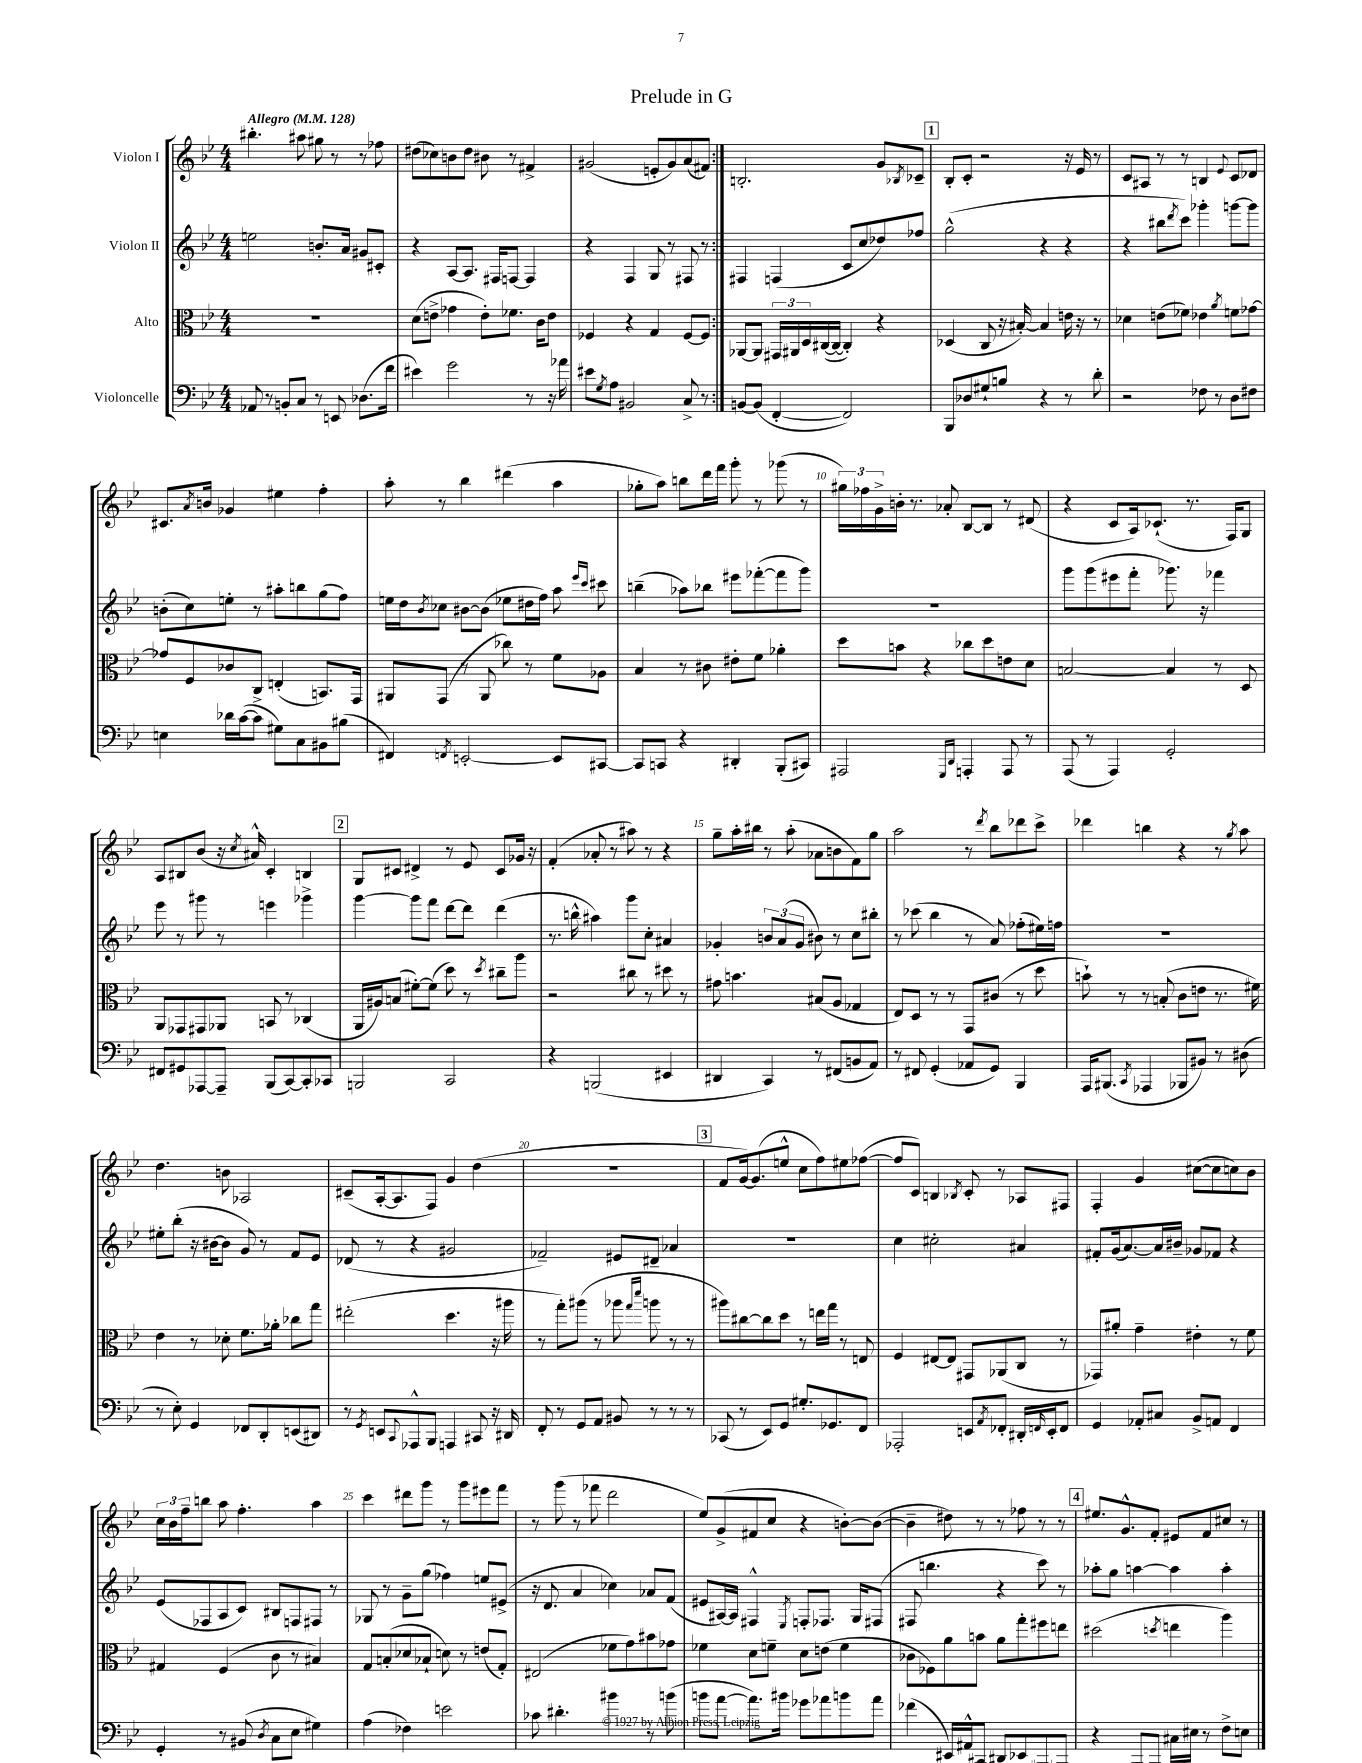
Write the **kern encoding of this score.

**kern	**kern	**kern	**kern
*part4	*part3	*part2	*part1
*staff4	*staff3	*staff2	*staff1
*I"Violoncelle	*I"Alto	*I"Violon II	*I"Violon I
*clefF4	*clefC3	*clefG2	*clefG2
*k[b-e-]	*k[b-e-]	*k[b-e-]	*k[b-e-]
*M4/4	*M4/4	*M4/4	*M4/4
*MM128	*MM128	*MM128	*MM128
=1	=1	=1	=1
!	!	!	!LO:TX:a:B:t=Allegro
8AA-X/	1r	2een\	4.bb#X'\
8r	.	.	.
8BBn'/L	.	.	.
8C/J	.	.	8aa#X\
8r	.	8.bn'/L	8gg#X\
8EEn/	.	.	8r
.	.	16a/Jk	.
(8.D-X\L	.	8g#X/L	8r
.	.	8c#X'/J	8ff-X\
16f\Jk	.	.	.
=2	=2	=2	=2
4e#X\)	(8d\L	4r	(8dd#X\L
.	8en^\J	.	8cc-X\)
2g\	4g-X\	[8A/L	8bn\
.	.	8.A/J]	8dd#\J
.	8e'\L)	.	8b#X\
.	.	16F#X/KL	.
.	8.f-X\J	[8Fn/J	8r
8r	.	4F/]	4f#X^/
.	16c\KL	.	.
16r	8e\J	.	.
16a-X\	.	.	.
=3	=3	=3	=3
8e#X\L	4F-X/	4r	(2g#X/
8qG/	.	.	.
8A\J	.	.	.
2BB#X/	4r	4F/	.
.	4G/	8G/	8en'/L
.	.	8r	8g#/)
8C^/	[8F-/L	8F#X/	(8a/
8r	8F-/J]	8r	8f#X/J)
=4:|!	=4:|!	=4:|!	=4:|!
[8BBn/L	[8AA-X/L	4F#X/	2.Bn'/
(8BB/J]	8AA-/J]	.	.
[4FF'/	24GG#X/LL	(4Fn/	.
.	24AA#X/	.	.
.	24D/	.	.
.	([16C#X/	.	.
.	16C#/JJ_	.	.
2FF/])	4C#'/])	8c/L	.
.	.	8cc/	.
.	4r	8dd-X/)	8g/L
.	.	.	8qB-X/
.	.	8ff-X/J	8c-X~/J
!!LO:REH:place=s1:t=1
=5	=5	=5	=5
8BBB-/L	(4D-X/	(2gg^^\	8B-'/L
8D-X/	.	.	8c'/J
8G#X`/	8C/	.	2r
8Bn/J	16r	.	.
.	[16B#X'/)	.	.
4r	4B#/]	4r	.
8r	16en\	4r	16r
.	16r	.	16e-/
8d'\	8r	.	8r
=6	=6	=6	=6
2r	4d-X\	4r	8c/L
.	.	.	8A#X/J
.	(8en\L	8bb#X\L	8r
.	.	8qddd/	.
.	8f-X\J)	8ccc\J)	8r
8F-X\	4e-X\	4ggg-X'\	4Bn/
8r	.	.	.
.	8qa/	.	8qqe-/
8D\L	8fn\L	[8gggn\L	8c/L
8F#X\J	[8g-X\J	8ggg\J]	8d-X/J
!!LO:LB:g=z
=7	=7	=7	=7
4En\	8g-X/L]	(8bn'\L	8.c#X/L
.	8F/	8cc\)	.
.	.	.	8qa/
.	.	.	16bn/Jk
16d-X\LL	8c-X/	8een'\J	4g-X/
([16c\J	.	.	.
8c\J]	8C^/J	8r	.
8G#X\L)	(4En'/	8aa#X'\L	4ee#X\
8C\	.	8bbn\	.
8BB#X\	8.BBn/L)	(8gg\	4ff'\
(8B#X\J	.	8ff\J)	.
.	16GG/Jk	.	.
=8	=8	=8	=8
4FF#X/)	8AA#X/L	16een\LL	8aa'\
.	.	16dd\J	.
.	.	8qb-/	.
.	(8GG/J	8cc-X\J	8r
8qFFn/	.	.	.
[2EEn'/	8r	[8b#X\L	4bb-\
.	8AA#/	(8b#\J]	.
.	8cc-X\)	8ee-X\L	(4ddd#X\
.	8r	16dd#X\L	.
.	.	16ff\JJ)	.
8EE/L]	8f\L	8aa\	4aa\
.	.	16qqeee-/LL	.
.	.	16qqccc/JJ	.
[8CC#X/J	8A-X\J	8ccc#X\	.
=9	=9	=9	=9
8CC#/L]	4B-/	(4bbn~\	8gg-X'\L
8CCn/J	.	.	8aa\J)
4r	8r	8aa-X\L)	8bbn\L
.	8c#X\	8bb-X\J	16ddd\L
.	.	.	16fff\JJ
4DD#X'/	8e#X'\L	8eee#X\L	8ggg'\
.	8f\J	([8fff-X'\	8r
(8BBB-'/L	4a-X'\	8fff-\]	(8ggg-X\
8CC#X/J)	.	8ggg\J)	8r
=10	=10	=10	=10
2AAA#X/	8dd\L	1r	24gg#X\LL)
.	.	.	24ff-X\
.	.	.	24g^\
.	8bn\J	.	16bn'\JJ
.	.	.	8.r
.	4r	.	.
.	.	.	8a-X'/
16qqGGG/LL	.	.	.
16qqDD/JJ	.	.	.
4AAAn'/	8cc-X\L	.	[8B-/L
.	8dd\	.	8B-/J]
8AAA/	8en\	.	8r
8r	8d\J	.	(8d#X/
=11	=11	=11	=11
(8AAA/	[2Bn/	8ggg\L	4r
8r	.	(8ggg\	.
4AAA/)	.	8eee#X\	8c/L
.	.	8fff'\J	16A/k)
.	.	.	(8.c-X`/J
2GG'/	4B/]	8.ggg-X\)	.
.	.	.	8.r
.	.	16r	.
.	8r	4fff-X\	.
.	.	.	16F/KL)
.	8D/	.	8G/J
!!LO:LB:g=z
=12	=12	=12	=12
8FF#X/L	8AA/L	8eee-\	8A/L
8GG#X/	8GG-X/	8r	8B#X/
[8AAA-X/	8GG#X/	8ggg#X\	(8b-/J
8AAA-~/J]	8AA-X/J	8r	16r
.	.	.	8qcc/
.	.	.	16a#X^^/)
(8BBB-/L	8BBn/	4eeen\	4c'/
[8CC/)	8r	.	.
8CC'/]	(4C-X/	4ggg-X^\	4Bn/
8CC-X/J	.	.	.
!!LO:REH:place=s1:t=2
=13	=13	=13	=13
2BBBn/	16AA/LL	[4ggg\	8G/L
.	16A#X/J)	.	.
.	(8Bn/J	.	8c#X/J
.	[8f#X'\L)	8ggg\L]	4d#X^/
.	(8f#\J]	8fff\J	.
2CC/	8dd\)	[8ddd\L	8r
.	8r	8ddd\J]	8e-/
.	8qdd/	.	.
.	8cc#X~\L	(4ddd\	8c#/L
.	8aa\J	.	16g-X/Jk
.	.	.	16r
=14	=14	=14	=14
4r	2r	8.r	(4f'/
.	.	16bbn^^\	.
(2BBBn/	.	4aa#X\)	8a-X'/
.	.	.	8r
.	8cc#X\	8ggg\L	8aa#X\)
.	8r	8cc'\J	8r
4EE#X/	8dd#X\	4a#X/	4r
.	8r	.	.
=15	=15	=15	=15
4DD#X/	8g#X\	4g-X'/	8gg~\L
.	4.bn\	.	16aa'\L
.	.	.	16bb#X\JJ
4CC/)	.	12bn/L	8r
.	.	(12a/	.
.	.	.	(8aa'\
.	.	12g-/J	.
8r	(8B#X/L	8b#X\)	8a-X\L
(8FF#X/L	8A/J	8r	8bn\
8BBn/	4G-X/	8cc\L	8f\)
8AA/J)	.	8bb#X'\J	8gg\J
=16	=16	=16	=16
8r	8E-/L)	8r	2aa\
8FF#X/	8D/J	(8ccc-X\	.
(4GG'/	8r	4bb-\	.
.	8r	.	.
8AA-X/L	8GG/L	8r	8r
.	.	.	8qddd/
8GG/J)	(8c#X/J	8a/)	8bb-\L
4BBB-/	8r	(8ff-X'\L	8ddd-X\
.	8dd\	16ee#X\L)	8ccc^\J
.	.	16ffn\JJ	.
=17	=17	=17	=17
16AAA/KL	8bn`\)	1r	4ddd-X\
(8.BBB#X/J	.	.	.
.	8r	.	.
8qCC/	.	.	.
4AAA-X/	8r	.	4bbn\
.	(8Bn'/	.	.
8BBB-X/L	8c\L	.	4r
8BB#X/J)	8en\J	.	.
8r	8.r	.	8r
.	.	.	8qgg/
(8D#X\	.	.	8aa\
.	16f#X\)	.	.
!!LO:LB:g=z
=18	=18	=18	=18
8r	4e-\	8ee#X'\L	4.dd\
8E-'\)	.	(8bb-'\J	.
4GG/	8r	16r	.
.	.	[16b#X\KL	.
.	8d-X'\	8b#\J]	8bn\
8FF-X/L	8.f\L	8g/)	2A-X/
8DD'/	.	8r	.
.	16a-X'\Jk	.	.
(8EEn/	8cc-X\L	8f/L	.
8DD#X/J)	8gg\J	8e-/J	.
=19	=19	=19	=19
8r	(2ee#X'\	(8d-X/	(8c#X~/L
8qGG/	.	.	.
8EEn/L	.	8r	[16A'/k
.	.	.	8.A/]
8qqCC/	.	.	.
8AAA-X^^/	.	4r	.
8BBB-/J	.	.	8F/J)
4AAAn/	4.dd\	2g#X/	4g/
8CC#X/	.	.	(4dd\
16r	16r	.	.
16DD#X/	16aa#X\	.	.
=20	=20	=20	=20
8FF'/	8r	2f-X~/)	1r
8r	8gg'\L)	.	.
8GG/L	(8aa#X\J	.	.
8AA/J	8r	.	.
8BB#X/	8aa-X\	8e#X/L	.
.	16qqgg/LL	.	.
.	16qqddd/JJ	.	.
8r	8aan\	8d#X~/J	.
8r	8r	4a-X/	.
8r	8r	.	.
!!LO:REH:place=s1:t=3
=21	=21	=21	=21
(8CC-X/	8aa#X\L)	1r	8f/L
8r	[8cc#X\	.	[16g/k)
.	.	.	(8.g/]
8EE-/L)	8cc#\]	.	.
8GG/J	8dd\J	.	8een^^/J
8.G#X'/L	8r	.	8cc\L
.	16een\LL	.	8ff\)
8.GG-X/	16gg\JJ	.	.
.	8r	.	8ee#X\
8FF/J	8En/	.	([8ff-X\J
=22	=22	=22	=22
2AAA-X'/	4F/	4cc\	8ff-/L]
.	.	.	8c/J)
.	[8E#X/L	2cc#X'\	4Bn/
.	8E#/J]	.	.
.	.	.	8qB-X/
8EEn/L	8GG#X/L	.	8c'/
8qAA/	.	.	.
8FF-X'/J	(8AA-X/	.	8r
16DD#X'/LL	8C/J	4a#X/	8A-X/L
16qqFFn/	.	.	.
16EE'/J	.	.	.
8FF/J	8r	.	8F#X/J
=23	=23	=23	=23
4GG/	8GG-X/L)	8f#X'/L	4F'/
.	8a#X'/J	(16g/k	.
.	.	[8.a/)	.
8AA-X'/L	4g~\	.	4g/
8C#X/J	.	16a/L]	.
.	.	16b#X~/JJ	.
8BB-^/L	4e#X'\	8g-X/L	([8cc#X\L
8AAn/J	.	8f-X/J	8cc#\]
4FF/	8r	4r	8ccn\)
.	8f\	.	8b-\J
!!LO:LB:g=z
=24	=24	=24	=24
4GG'/	4G#X/	(8e-/L	24cc\LL
.	.	.	24b-\
.	.	.	24ff~\J
.	.	8F-X/	8bbn\J
8r	(4F/	8A/	8aa\
(8BB#X/	.	8c/J)	4.ff'\
8qD/	.	.	.
8C\L	8c\	8B#X/L	.
8E-\J	8r	8Fn/	.
4G#X\)	4B#X/)	8F#X/J	4aa\
.	.	8r	.
=25	=25	=25	=25
(4A\	8G/L	8G-X/	4ccc\
.	(8Bn'/	8r	.
4F-X\)	8d-X/	8g~\L	8ddd#X\L
.	8B-X`/J	(8gg\J	8ggg\J
2en\	8dn\)	4ff-X\)	8r
.	8r	.	8ggg\L
.	(8en/L	8een/L	8eee#X\
.	8G'/J)	(8e#X^/J	8fff\J
=26	=26	=26	=26
8c-X\	(2E#X/	16r	8r
.	.	8.d/	.
4.d#X'\	.	.	(8ggg\
.	.	4a/	8r
.	.	.	8fff-X\
4b#X\	8f-X\L	4cc-X\)	2ddd\
.	8g\)	.	.
8r	8b#X\	8a-X/L	.
(8bn\	8g-X\J	(8f/J	.
=27	=27	=27	=27
8bn\L	4f-X\	8e#X/L	8ee-/L)
[8a\J	.	[16A#X/L)	(8g^/
.	.	16A#/JJ]	.
8.a\L])	8d\L	4F#X^^/	8f#X/
.	8fn~\J	.	8cc/J
16b#X\Jk	.	.	.
.	.	8qE-/	.
8g-X\L	8d\L	8Fn'/L	4r
8a-X\	(8en\J	8.F-X/J	.
8bn\	4f\	.	[8bn'\L)
.	.	16G/KL	.
8a-\J	.	(8F#X/J	(8b\J_
=28	=28	=28	=28
(4f-X\	8c-X\L	8F#X/	4b~\]
.	8F-X\)	4.bbn\	.
16EE#X/LL)	8a\	.	8dd#X\)
16AA#X^^/J	.	.	.
8CC#X/J	8bn\J	.	8r
8DD#X'/L	8a\L	4r	8r
(8EE-X/	8gg'\	.	8ff-X\
8AAA#X/	8ff#X\	8ccc\)	8r
8AAAn'/J	8een\J	8r	8r
!!LO:REH:place=s1:t=4
=29	=29	=29	=29
4r	(2dd#X\	8aa-X'\L	8.ee#X/L
.	.	8gg\J	.
.	.	.	8.g^^/
8BBB-/L)	.	[4aan\	.
8AAA/J	.	.	8f'/J
.	8qddn/	.	.
16C#X\LL	4een\	4aa\]	8e#X/L
16E#X\JJ	.	.	.
8r	.	.	8f/
8F^\L	4aa\)	4aa'\	8cc#X/J
8En\J	.	.	8r
==	==	==	==
*-	*-	*-	*-
